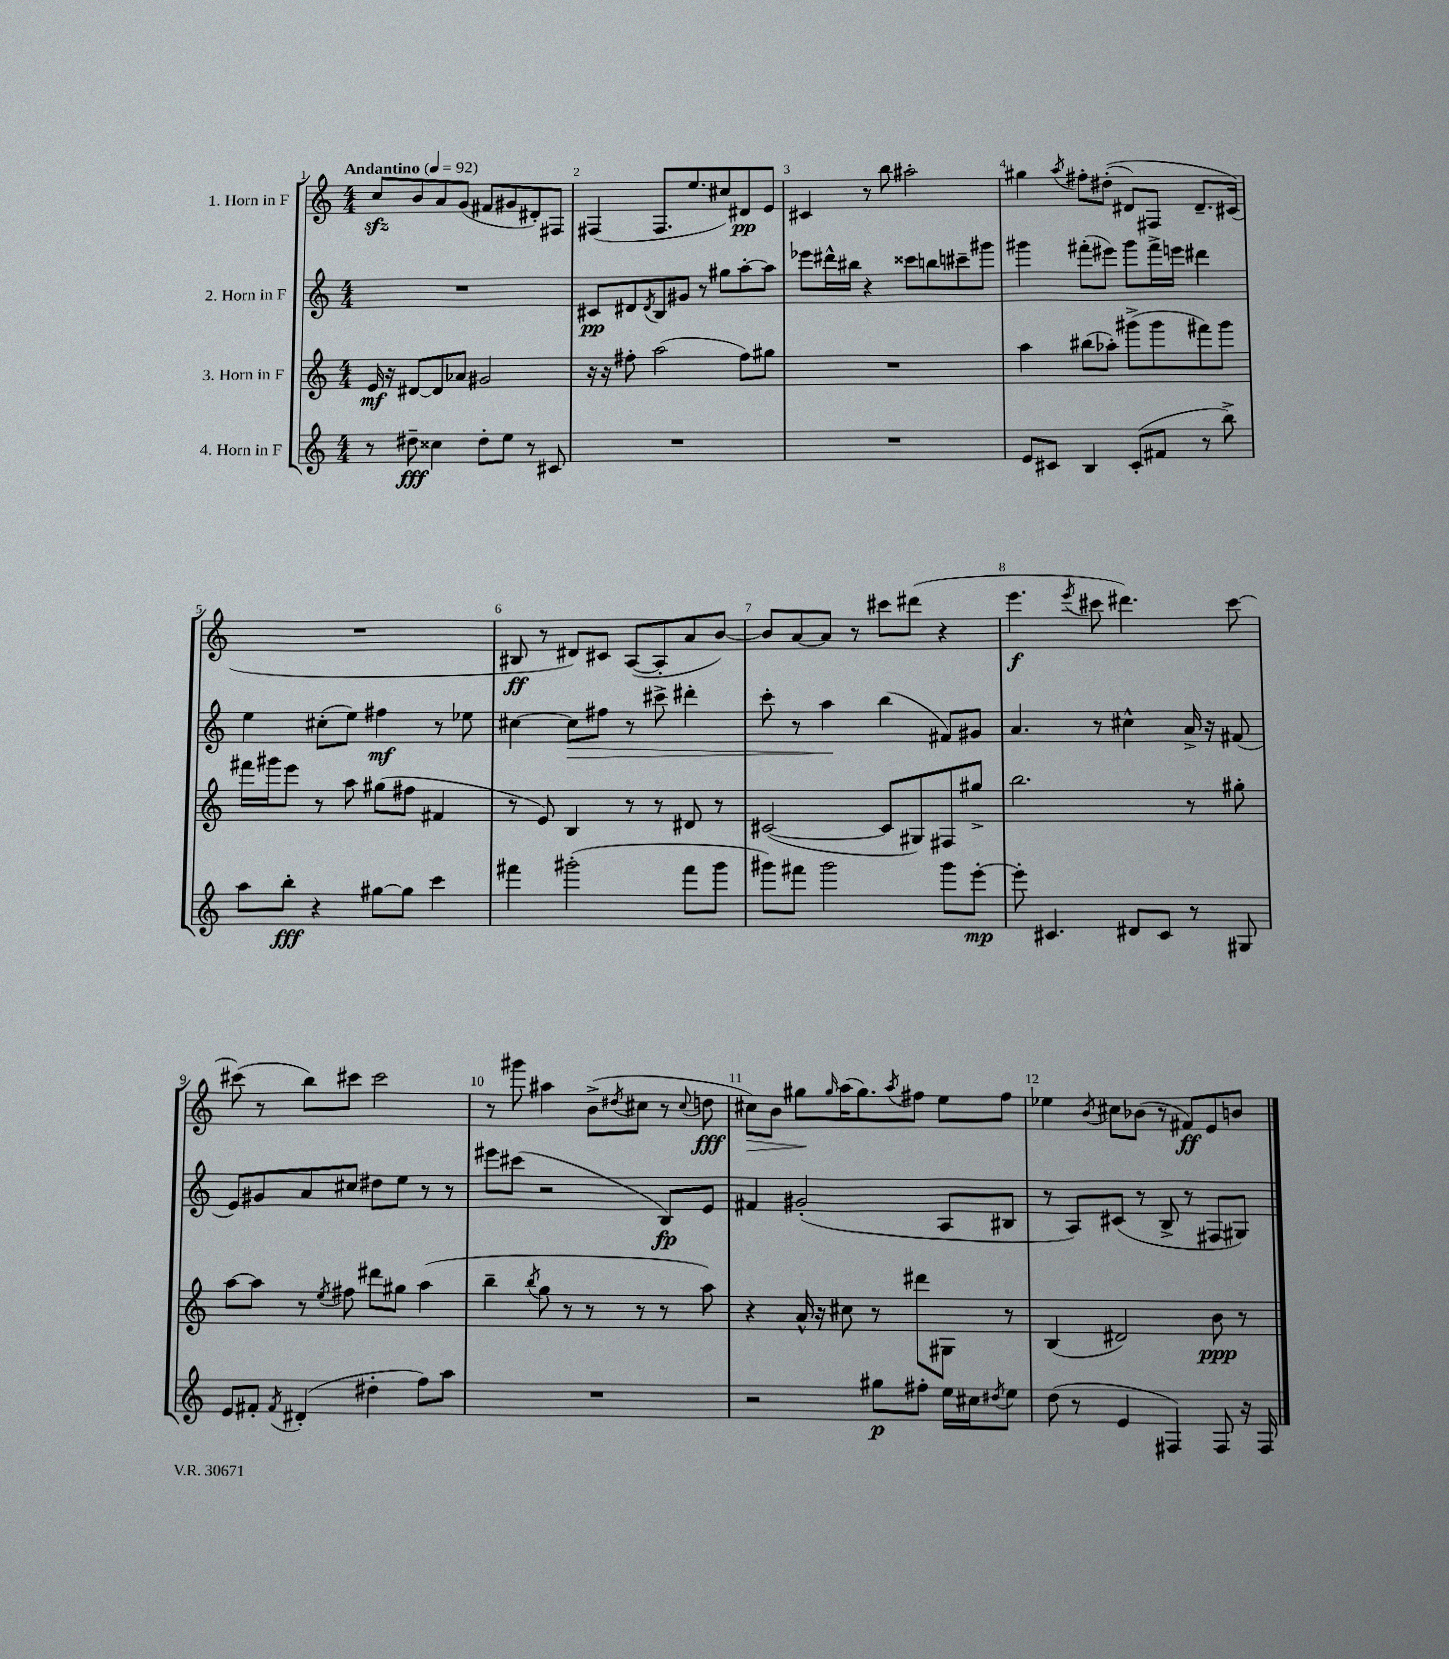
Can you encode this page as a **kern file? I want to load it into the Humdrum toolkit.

**kern	**dynam	**kern	**dynam	**kern	**dynam	**kern	**dynam
*part4	*part4	*part3	*part3	*part2	*part2	*part1	*part1
*staff4	*staff4	*staff3	*staff3	*staff2	*staff2	*staff1	*staff1
*I"4. Horn in F	*	*I"3. Horn in F	*	*I"2. Horn in F	*	*I"1. Horn in F	*
*clefG2	*	*clefG2	*	*clefG2	*	*clefG2	*
*k[]	*	*k[]	*	*k[]	*	*k[]	*
*M4/4	*	*M4/4	*	*M4/4	*	*M4/4	*
*MM92	*	*MM92	*	*MM92	*	*MM92	*
=1	=1	=1	=1	=1	=1	=1	=1
!	!	!	!	!	!	!LO:TX:a:B:t=Andantino	!
8r	.	16e/	mf	1r	.	8cczz/L	.
.	.	16r	.	.	.	.	.
8dd#X~\	fff	[8d#X/L	.	.	.	8b/	.
4cc##X\	.	8d#/]	.	.	.	8a/	.
.	.	8a-X/J	.	.	.	(8g/J	.
8dd#'\L	.	2g#X/	.	.	.	8f#X/L	.
8ee\J	.	.	.	.	.	8g#X/	.
8r	.	.	.	.	.	8d#X'/)	.
8c#X/	.	.	.	.	.	8F#X/J	.
=2	=2	=2	=2	=2	=2	=2	=2
1r	.	16r	.	8c#X/L	pp	(4F#X/	.
.	.	16r	.	.	.	.	.
.	.	8ff#X'\	.	8d#X/	.	.	.
.	.	.	.	8qd#/	.	.	.
.	.	(2aa\	.	8B/	.	8.F#/L	.
.	.	.	.	8g#X/J	.	.	.
.	.	.	.	.	.	8.ee/	.
.	.	.	.	8r	.	.	.
.	.	.	.	8gg#X\L	.	8cc#X/)	.
.	.	8ff#\L)	.	[8aa'\	.	8d#X/	pp
.	.	8gg#X\J	.	8aa\J]	.	8e/J	.
=3	=3	=3	=3	=3	=3	=3	=3
1r	.	1r	.	8eee-X\L	.	4c#X/	.
.	.	.	.	16ddd#X^^\L	.	.	.
.	.	.	.	16bb#X\JJ	.	.	.
.	.	.	.	4r	.	8r	.
.	.	.	.	.	.	8bb\	.
.	.	.	.	8ccc##X\L	.	2aa#X'\	.
.	.	.	.	8bbn\	.	.	.
.	.	.	.	8ccc#X~\	.	.	.
.	.	.	.	8ggg#X\J	.	.	.
=4	=4	=4	=4	=4	=4	=4	=4
8e/L	.	4aa\	.	4ggg#X\	.	4gg#X\	.
8c#X/J	.	.	.	.	.	.	.
.	.	.	.	.	.	8qaa/	.
4B/	.	(8bb#X\L	.	(8fff#X'\L	.	8ff#X'\L	.
.	.	8aa-X'\J)	.	8eee#X\J)	.	((8dd#X'\J	.
(8c#'/L	.	(8ggg#X^\L	.	8ggg#\L	.	8d#X/L)	.
8f#X/J	.	8ggg#\	.	16fff#^\L	.	8F#X/J	.
.	.	.	.	16eeen\JJ	.	.	.
8r	.	8fff#X\)	.	4ddd#X\	.	8.d#~/L	.
8bb^\)	.	8ggg#\J	.	.	.	.	.
.	.	.	.	.	.	(16c#X/Jk)	.
!!LO:LB:g=z
=5	=5	=5	=5	=5	=5	=5	=5
8aa\L	.	16fff#X\LL	.	4ee\	.	1r	.
.	.	16ggg#X\J	.	.	.	.	.
8bb'\J	fff	8eee\J	.	.	.	.	.
4r	.	8r	.	(8cc#X'\L	.	.	.
.	.	8aa\	.	8ee\J)	.	.	.
[8gg#X\L	.	(8gg#X\L	.	4ff#X\	mf	.	.
8gg#\J]	.	8ff#X\J	.	.	.	.	.
4ccc\	.	4f#X/	.	8r	.	.	.
.	.	.	.	8ee-X\	.	.	.
=6	=6	=6	=6	=6	=6	=6	=6
4fff#X\	.	8r	.	[4cc#X\	.	8B#X/	ff
.	.	8e/)	.	.	.	8r	.
!	!	!	!	!	!LO:HP:b	!	!
(2ggg#X'\	.	4B/	.	8cc#\L]	>	8d#X/L)	.
.	.	.	.	8ff#X\J	.	8c#X/J	.
.	.	8r	.	8r	.	([8A/L	.
.	.	8r	.	8ccc#X^\	.	8A'/]	.
8fff#\L	.	8d#X/	.	4ddd#X'\	.	8a/	.
8ggg#\J	.	8r	.	.	.	[8b/J)	.
=7	=7	=7	=7	=7	=7	=7	=7
8ggg#X\L)	.	([2c#X/	.	8ccc'\	.	8b/L]	.
8fff#X\J	.	.	.	8r	.	[8a/	.
2ggg#\	.	.	.	4aa\	.	8a/J]	.
.	.	.	.	.	.	8r	.
.	.	8c#/L]	.	(4bb\	]	8ccc#X\L	.
.	.	8G#X/)	.	.	.	(8ddd#X\J	.
8ggg#\L	.	8F#X/	.	8f#X/L)	.	4r	.
[8eee'\J	mp	8gg#X^/J	.	8g#X/J	.	.	.
=8	=8	=8	=8	=8	=8	=8	=8
8eee'\]	.	2.bb\	.	4.a/	.	4.eee\	f
4.c#X/	.	.	.	.	.	.	.
.	.	.	.	.	.	8qeee/	.
.	.	.	.	8r	.	8ccc#X\	.
8d#X/L	.	.	.	4cc#X^^\	.	4.ddd#X\)	.
8c#/J	.	.	.	.	.	.	.
8r	.	8r	.	16a^/	.	.	.
.	.	.	.	16r	.	.	.
8G#X/	.	8gg#X'\	.	(8f#X/	.	[8ccc#\	.
!!LO:LB:g=z
=9	=9	=9	=9	=9	=9	=9	=9
8e/L	.	[8aa\L	.	8e/L)	.	(8ccc#X\]	.
8f#X'/J	.	8aa\J]	.	8g#X/	.	8r	.
8qf#/	.	.	.	.	.	.	.
(4d#X'/	.	8r	.	8a/	.	8bb\L)	.
.	.	8qee/	.	.	.	.	.
.	.	8ff#X\	.	8cc#X/J	.	8ccc#X\J	.
4dd#X'\	.	8ddd#X\L	.	8dd#X\L	.	2ccc#\	.
.	.	8gg#X\J	.	8ee\J	.	.	.
8ff\L)	.	(4aa\	.	8r	.	.	.
8aa\J	.	.	.	8r	.	.	.
=10	=10	=10	=10	=10	=10	=10	=10
1r	.	4bb~\	.	8eee#X\L	.	8r	.
.	.	.	.	(8ccc#X\J	.	8ggg#X\	.
.	.	8qbb/	.	.	.	.	.
.	.	8gg\	.	2r	.	4aa#X\	.
.	.	8r	.	.	.	.	.
.	.	8r	.	.	.	(8b^\L	.
.	.	.	.	.	.	8qdd#X/	.
.	.	8r	.	.	.	8cc#X\J	.
.	.	8r	.	8B/L)	fp	8r	.
.	.	.	.	.	.	8qqcc#/	.
.	.	8aa\)	.	8e/J	.	8ddn\	fff
=11	=11	=11	=11	=11	=11	=11	=11
!	!	!	!	!	!	!	!LO:HP:b
2r	.	4r	.	4f#X/	.	8cc#X\L)	>
.	.	.	.	.	.	8b\J	.
.	.	16a^^/	.	(2g#X'/	.	8gg#X\L	.
.	.	16r	.	.	.	.	.
.	.	.	.	.	.	16qqgg#/	.
.	.	8cc#X\	.	.	.	(16aa\K	]
.	.	.	.	.	.	8.gg#\)	.
8gg#X\L	p	8r	.	.	.	.	.
.	.	.	.	.	.	8qaa/	.
8ff#X'\J	.	8ddd#X\L	.	.	.	8ff#X\J	.
16ee\LL	.	8G#X\J	.	8A/L	.	8ee\L	.
16cc#X\J	.	.	.	.	.	.	.
8qdd#X/	.	.	.	.	.	.	.
8ee\J	.	8r	.	8B#X/J	.	8ff#\J	.
=12	=12	=12	=12	=12	=12	=12	=12
(8dd\	.	(4B/	.	8r	.	4ee-X\	.
8r	.	.	.	8A/L)	.	.	.
.	.	.	.	.	.	8qb/	.
4e/	.	2d#X/)	.	(8c#X/J	.	8cc#X\L	.
.	.	.	.	8r	.	(8b-X\J	.
4F#X/)	.	.	.	8B^/	.	8r	.
.	.	.	.	8r	.	8f#X/L)	ff
8F#/	.	8b\	ppp	8F#X/L	.	8e/	.
16r	.	8r	.	8G#X/J)	.	8bn/J	.
16F#/	.	.	.	.	.	.	.
==	==	==	==	==	==	==	==
*-	*-	*-	*-	*-	*-	*-	*-
